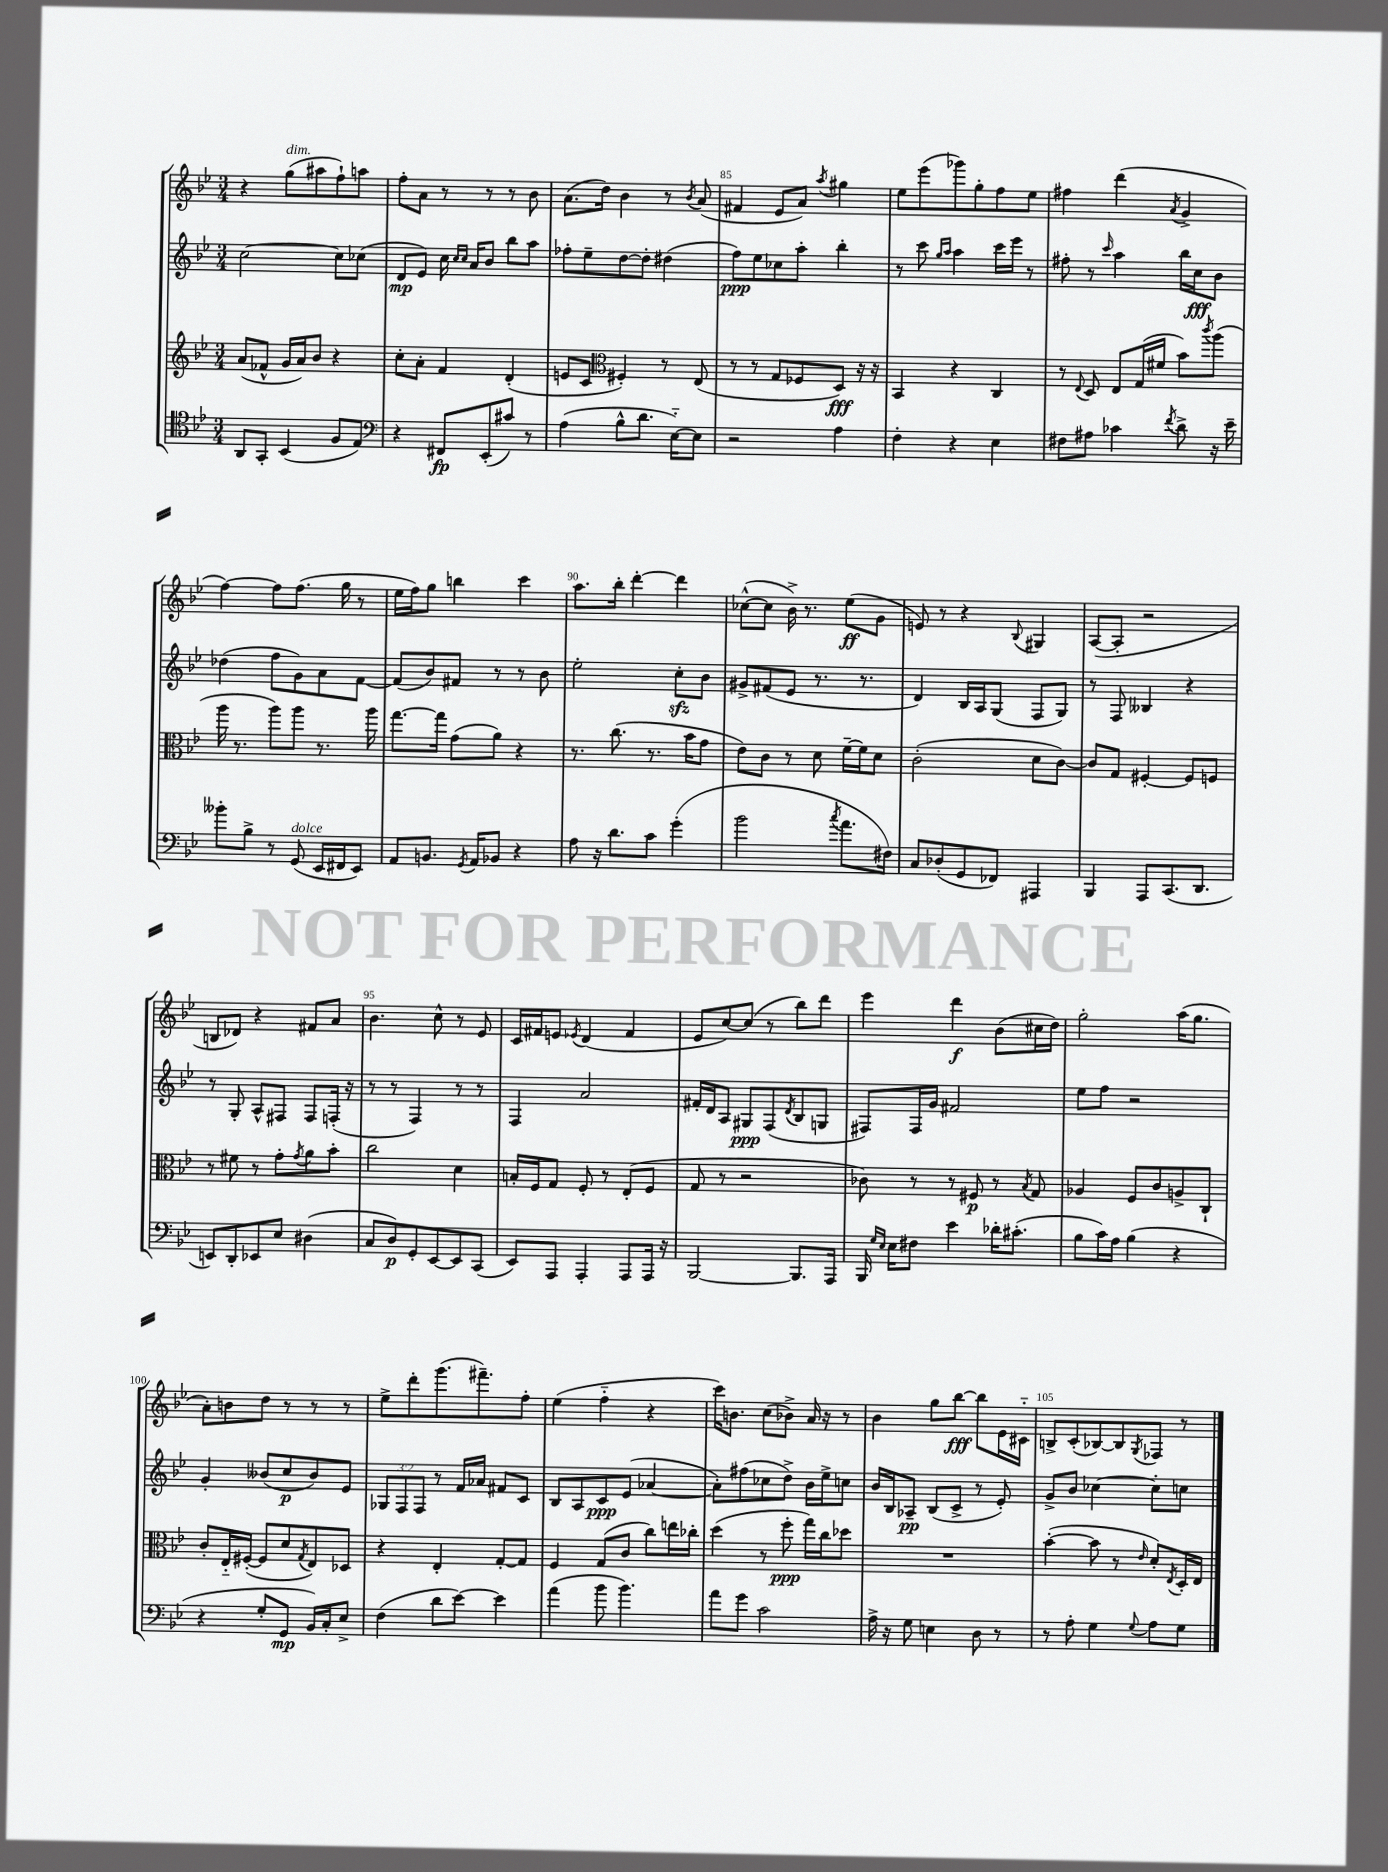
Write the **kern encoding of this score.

**kern	**kern	**kern	**kern
*staff4	*staff3	*staff2	*staff1
*clefC4	*clefG2	*clefG2	*clefG2
*k[b-e-]	*k[b-e-]	*k[b-e-]	*k[b-e-]
*M3/4	*M3/4	*M3/4	*M3/4
8AA	(8a	[2cc	4r
8GG'	8f-^^	.	.
(4BB-	16g	.	(8gg
.	16a)	.	.
.	8b-	.	8aa#
8F	4r	8cc]	8ff`)
8E-)	.	(8cc-	8aa
=	=	=	=
*clefF4	*	*	*
4r	8cc'	8d	8ff'
.	8a'	8e-)	8a
8FF#	4f	16cc	8r
.	.	16qqcc	.
.	.	16qqcc	.
.	.	16a	.
(8EE-'	.	8b-	8r
8c#)	(4d'	8bb-	8r
8r	.	8aa	8b-
=	=	=	=
(4A	8e	8ff-'	(8.a
.	8c	8ee-~	.
.	.	.	16dd)
*	*clefC3	*	*
8B-^^	4F#')	[8dd	4b-
8.d	.	8dd']	.
.	8r	(4dd#	8r
[16E-'~)	.	.	.
.	.	.	8qb-
8E-]	(8E-	.	(8a
=	=	=	=
2r	8r	8ff)	4f#
.	8r	8ee-	.
.	8G	8cc-	8e-
.	8F-	8aa'	8a)
.	.	.	8qaa
4A	8D)	4bb-'	4gg#
.	16r	.	.
.	16r	.	.
=	=	=	=
4F'	4BB-	8r	8ee-
.	.	8ccc	(8eee-
.	.	16qqgg	.
.	.	16qqaa	.
4r	4r	4aa	8ggg-)
.	.	.	8gg'
4E-	4C	16ccc	8ff
.	.	16eee-	.
.	.	8r	8ee-
=	=	=	=
8F#	8r	8ff#'	4ff#
.	8qqE-	.	.
8A#	8D	8r	.
.	.	16qqccc	.
4c-	8E-	4aa	(4ddd
.	(16G	.	.
.	16f#	.	.
8qf	.	.	8qa
8d^	8b-)	16bb-	4g^
.	.	16cc	.
.	8qccc	.	.
16r	(8aa	8b-	.
16e-~	.	.	.
=	=	=	=
8b--'	16aa	(4dd-	[4ff)
.	8.r	.	.
8B-^	.	.	.
8r	8aa)	8ff	8ff]
(8GG	8aa	8g)	(8.ff
16EE-	8.r	8a	.
16FF#	.	.	16gg
8EE-)	.	[8f	8r
.	16aa	.	.
=	=	=	=
8AA	[8.gg	(8f]	16ee-
.	.	.	16ff)
8.BB	.	8b-)	8gg
.	16gg]	.	.
.	(8g	8f#	4bb
8qGG	.	.	.
16AA	.	.	.
8BB-	8a)	8r	.
4r	4r	8r	4ccc
.	.	8b-	.
=	=	=	=
8A	8.r	2ee-'	8.aa
16r	.	.	.
8.d	(8.cc	.	16bb-'
.	.	.	[4ddd'
8c	8.r	.	.
(4g'	.	8cc'	4ddd]
.	16b-	.	.
.	8g	8b-	.
=	=	=	=
2b-	8e-)	8g#^	([8cc-^^
.	8c	(8f#	8cc-]
.	8r	8e-	16b-^)
.	.	.	8.r
.	8d	8.r	.
8qcc	.	.	.
8.a	[16f~	.	(8ee-
.	16f]	8.r	.
.	8d	.	8g
16F#)	.	.	.
=	=	=	=
8C	(2c'	4d)	8e)
(8D-'	.	.	8r
8GG	.	16B-	4r
.	.	16A	.
8FF-)	.	(8G	.
.	.	.	8qqB-
4AAA#	8d	8F	4G#
.	[8c)	8G)	.
=	=	=	=
4BBB-	8c]	8r	([8A
.	8G	8F	8A']
8AAA	[4F#'	4B--	2r
(8.CC	.	.	.
.	8F#]	4r	.
8.DD	.	.	.
.	8F	.	.
=	=	=	=
8EE)	8r	8r	8B
8DD'	8f#	8G'	8d-)
8EE-	8r	8A^^	4r
8E-	8g'	8F#	.
.	8qg	.	.
(4D#	8a	8F#	8f#
.	8b-'	(16F'	8a
.	.	16r	.
=	=	=	=
8C	2cc	8r	4.b-
8D)	.	8r	.
8GG'	.	4F)	.
[8EE-	.	.	8cc^^
8EE-]	4d	8r	8r
(8CC	.	8r	8e-
=	=	=	=
8EE-)	16B'	4F	16c
.	16F	.	16f#
8AAA	8G	.	8e
.	.	.	8qe-
4AAA'	8F'	2a	(4d
.	8r	.	.
8AAA	(8E-'	.	4f#
16AAA	8F	.	.
16r	.	.	.
=	=	=	=
[2BBB-	8G	16f#'	8e-
.	.	16d	.
.	8r	8A	[8cc)
.	2r	8G#	(8cc]
.	.	(8F	8r
.	.	8qd	.
8.BBB-]	.	8B-	8bb-)
.	.	8G	8ddd
16AAA	.	.	.
=	=	=	=
16BBB-	8c-)	8F#)	4eee-
16qqG	.	.	.
16qqE-	.	.	.
16E-	.	.	.
8F#	8r	16F#	.
.	.	16g	.
4e-	8r	2f#	4ddd
.	8F#	.	.
16d-'	8r	.	(8b-
(8.c#'	.	.	.
.	8qB-	.	.
.	8G	.	16cc#
.	.	.	16dd)
=	=	=	=
8B-	4A-	8ee-	2gg'
16c)	.	8ff	.
16A	.	.	.
(4B-	8F	2r	.
.	8c	.	.
4r	8A^	.	(16aa
.	.	.	8.gg
.	8C`	.	.
=	=	=	=
4r	8c'	4g'	8a')
.	16E-'~	.	8b
.	([16F#'	.	.
8G'	8F#]	(8b--	8dd
8GG	8d	8cc	8r
.	8qG	.	.
16BB-)	8E-)	8b--)	8r
16C'	.	.	.
8E-^	8D-	8e-	8r
=	=	=	=
(4F	4r	12G-	8ee-^
.	.	12F	.
.	.	.	8ddd'
.	.	12F	.
8d	4E-'	8r	(8.ggg
[8e-)	.	16f	.
.	.	16a-	8.fff#~)
4e-]	[8G'	8f#	.
.	8G]	8c	8ff'
=	=	=	=
(4a	4F	8B-	(4ee-
.	.	8A	.
8b-	(8G	8c	4ff'~
4.b-)	8c	(8e-	.
.	8cc)	[4a-	4r
.	16ee	.	.
.	16cc-'	.	.
=	=	=	=
8a	(4dd	8a-'])	16ccc)
.	.	.	8.b
8g	.	(8ff#	.
2c	8r	8cc-	(8cc
.	8ff'	8dd^)	8b-^)
.	16gg)	16b-	16a
.	16cc	16ee-^	16r
.	8dd-	8cc	8r
=	=	=	=
16A^	2.r	16b-	4b-
16r	.	16B-	.
8G	.	8A-~	.
4E	.	(8B-	8gg
.	.	8c^	[8bb-
8D	.	8r	8bb-]
8r	.	8e-')	16e-
.	.	.	16c#'~
=	=	=	=
8r	([4b-'	8g^	8B^
8A'	.	8b-	(8c'
4G	8b-]	[4cc-	[8B-)
.	8r	.	8B-]
8qqG	16qqe-	.	8qG
8A	8d')	8cc-']	8F-
.	8qE-	.	.
8G	16D'	8cc	8r
.	16E-	.	.
==	==	==	==
*-	*-	*-	*-
